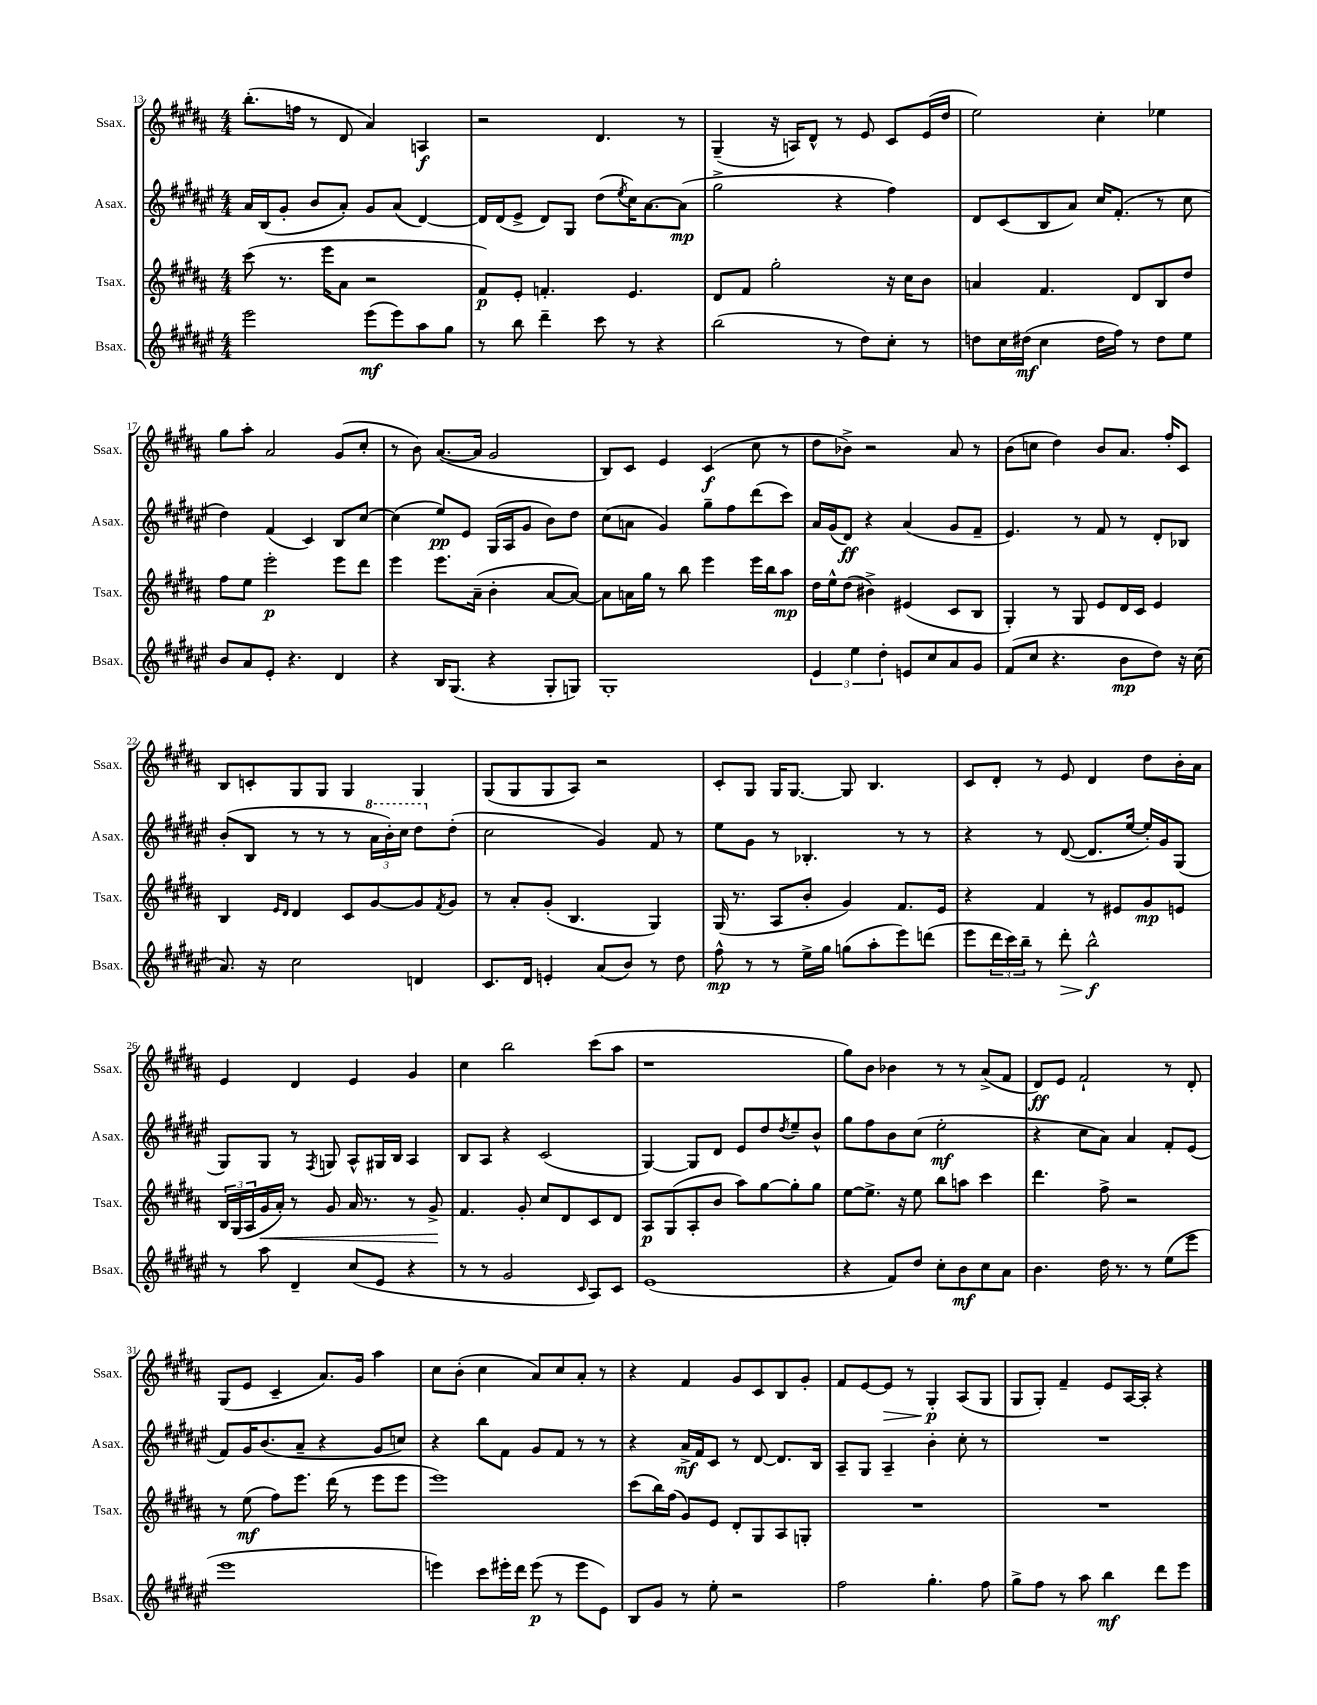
<<
\new StaffGroup <<
\new Staff = "s0" \with { instrumentName = "Ssax." shortInstrumentName = "Ssax." } {
    \clef treble \key b \major \numericTimeSignature \time 4/4
    b''8.-.( f''16 r8 dis'8 ais'4) a4\f |
    r2 dis'4. r8 |
    gis4--( r16 a16) dis'8-^ r8 e'8 cis'8 e'16( dis''16 |
    e''2) cis''4-. ees''4 |
    gis''8 ais''8-. ais'2 gis'8( cis''8-. |
    r8 b'8) ais'8.~( ais'16 gis'2 |
    b8) cis'8 e'4 cis'4\f( cis''8 r8 |
    dis''8 bes'8->) r2 ais'8 r8 |
    b'8( c''8 dis''4) b'8 ais'8. fis''16-. cis'8 |
    b8 c'8-. gis8 gis8 gis4 gis4 |
    gis8( gis8 gis8 ais8) r2 |
    cis'8-. gis8 gis16 gis8.~ gis8 b4. |
    cis'8 dis'8-. r8 e'8 dis'4 dis''8 b'16-. ais'16 |
    e'4 dis'4 e'4 gis'4 |
    cis''4 b''2 cis'''8( ais''8 |
    r1 |
    gis''8) b'8 bes'4 r8 r8 ais'8->( fis'8 |
    dis'8\ff) e'8 fis'2-! r8 dis'8-. |
    gis8( e'8 cis'4-- ais'8.) gis'16 ais''4 |
    cis''8 b'8-.( cis''4 ais'8) cis''8 ais'8-. r8 |
    r4 fis'4 gis'8 cis'8 b8 gis'8-. |
    fis'8 e'8~ e'8\> r8 gis4-.\p\! ais8( gis8 |
    gis8 gis8-.) fis'4-- e'8 ais16~ ais16-. r4 \bar "|." |
}
\new Staff = "s1" \with { instrumentName = "Asax." shortInstrumentName = "Asax." } {
    \clef treble \key fis \major \numericTimeSignature \time 4/4
    ais'16 b16( gis'8-. b'8 ais'8-.) gis'8 ais'8( dis'4~) |
    dis'16 dis'16( eis'8-> dis'8) gis8 dis''8( \acciaccatura { eis''8 } cis''16) ais'8.~ ais'8\mp( |
    gis''2-> r4 fis''4) |
    dis'8 cis'8( b8 ais'8) cis''16 fis'8.-.( r8 cis''8 |
    dis''4) fis'4( cis'4) b8 cis''8~ |
    cis''4( eis''8\pp) eis'8 gis16( ais16 gis'8 b'8) dis''8 |
    cis''8( a'8 gis'4) gis''8-- fis''8 dis'''8( cis'''8) |
    ais'16 gis'16( dis'8\ff) r4 ais'4( gis'8 fis'8-- |
    eis'4.) r8 fis'8 r8 dis'8-. bes8 |
    b'8-.( b8 r8 r8 r8 \tuplet 3/2 { \ottava #1 ais''16 b''16-.) cis'''16 } dis'''8 \ottava #0 dis''8-.( |
    cis''2 gis'4) fis'8 r8 |
    eis''8 gis'8 r8 bes4.-. r8 r8 |
    r4 r8 dis'8~( dis'8. eis''16~ eis''16-.) gis'16 gis8( |
    gis8) gis8 r8 \acciaccatura { fis8 } g8 ais8-^ gis16 b16 ais4 |
    b8 ais8 r4 cis'2( |
    gis4~) gis8 dis'8 eis'8 dis''8 \acciaccatura { dis''8 } eis''8-- b'8-^ |
    gis''8 fis''8 b'8 cis''8( eis''2-.\mf |
    r4 cis''8 ais'8) ais'4 fis'8-. eis'8( |
    fis'8) gis'16 b'8.( ais'8-- r4 gis'8 c''8) |
    r4 b''8 fis'8 gis'8 fis'8 r8 r8 |
    r4 ais'16->\mf fis'16 cis'8 r8 dis'8~ dis'8. b16 |
    ais8-- gis8 ais4-- b'4-. cis''8-. r8 |
    R1 \bar "|." |
}
\new Staff = "s2" \with { instrumentName = "Tsax." shortInstrumentName = "Tsax." } {
    \clef treble \key b \major \numericTimeSignature \time 4/4
    cis'''8( r8. e'''16 ais'8 r2 |
    fis'8\p) e'8-. f'4.-. e'4. |
    dis'8 fis'8 gis''2-. r16 cis''16 b'8 |
    a'4 fis'4. dis'8 b8 dis''8 |
    fis''8 e''8 e'''2-.\p e'''8 dis'''8 |
    e'''4 e'''8. ais'16--( b'4-. ais'8~ ais'8~) |
    ais'8 a'16 gis''16 r8 b''8 e'''4 e'''16 b''16 ais''8\mp |
    dis''16 e''16-^ dis''8( bis'4->) eis'4( cis'8 b8 |
    gis4-.) r8 gis8 e'8 dis'16 cis'16 e'4 |
    b4 \grace { e'16 dis'16 } dis'4 cis'8 gis'8~ gis'8 \acciaccatura { fis'8 } gis'8 |
    r8 ais'8-. gis'8-.( b4. gis4) |
    gis16( r8. ais8 b'8-. gis'4) fis'8. e'16 |
    r4 fis'4 r8 eis'8 gis'8\mp e'8 |
    \tuplet 3/2 { b16 gis16( ais16 } gis'16\< ais'16-.) r8 gis'8 ais'16 r8. r8 gis'8->\! |
    fis'4. gis'8-. cis''8 dis'8 cis'8 dis'8 |
    ais8\p gis8( ais8-. b'8 ais''8) gis''8~ gis''8-. gis''8 |
    e''8~ e''8.-> r16 e''8 b''8 a''8 cis'''4 |
    dis'''4. fis''8-> r2 |
    r8 e''8\mf( fis''8) e'''8. dis'''16( r8 e'''8 e'''8 |
    e'''1) |
    cis'''8( b''16) fis''16( gis'8) e'8 dis'8-. gis8 ais8 g8-. |
    R1 |
    R1 \bar "|." |
}
\new Staff = "s3" \with { instrumentName = "Bsax." shortInstrumentName = "Bsax." } {
    \clef treble \key fis \major \numericTimeSignature \time 4/4
    eis'''2 eis'''8\mf( eis'''8) ais''8 gis''8 |
    r8 b''8 dis'''4-- cis'''8 r8 r4 |
    b''2( r8 dis''8) cis''8-. r8 |
    d''8 cis''16 dis''16\mf( cis''4 dis''16 fis''16) r8 dis''8 eis''8 |
    b'8 ais'8 eis'8-. r4. dis'4 |
    r4 b16 gis8.( r4 gis8-. g8) |
    gis1-. |
    \tuplet 3/2 { eis'4 eis''4 dis''4-. } e'8 cis''8 ais'8 gis'8 |
    fis'8( cis''8 r4. b'8\mp dis''8) r16 cis''16( |
    ais'8.) r16 cis''2 d'4 |
    cis'8. dis'16 e'4-. ais'8( b'8) r8 dis''8 |
    fis''8-^\mp r8 r8 eis''16-> gis''16 g''8( ais''8-. eis'''8) d'''8( |
    eis'''8 \tuplet 3/2 { dis'''16 cis'''16) b''16-- } r8 dis'''8-.\> b''2-^\f\! |
    r8 ais''8 dis'4-- cis''8( eis'8 r4 |
    r8 r8 gis'2 \grace { cis'16 } ais8) cis'8 |
    eis'1( |
    r4 fis'8) dis''8 cis''8-. b'8\mf cis''8 ais'8 |
    b'4. dis''16 r8. r8 eis''8( eis'''8 |
    eis'''1 |
    e'''4) cis'''8 eis'''16-. dis'''16 eis'''8\p( r8 eis'''8 eis'8) |
    b8 gis'8 r8 eis''8-. r2 |
    fis''2 gis''4.-. fis''8 |
    gis''8-> fis''8 r8 ais''8 b''4\mf dis'''8 eis'''8 \bar "|." |
}
>>
>>
\layout { \context { \Score currentBarNumber = #13 } }
